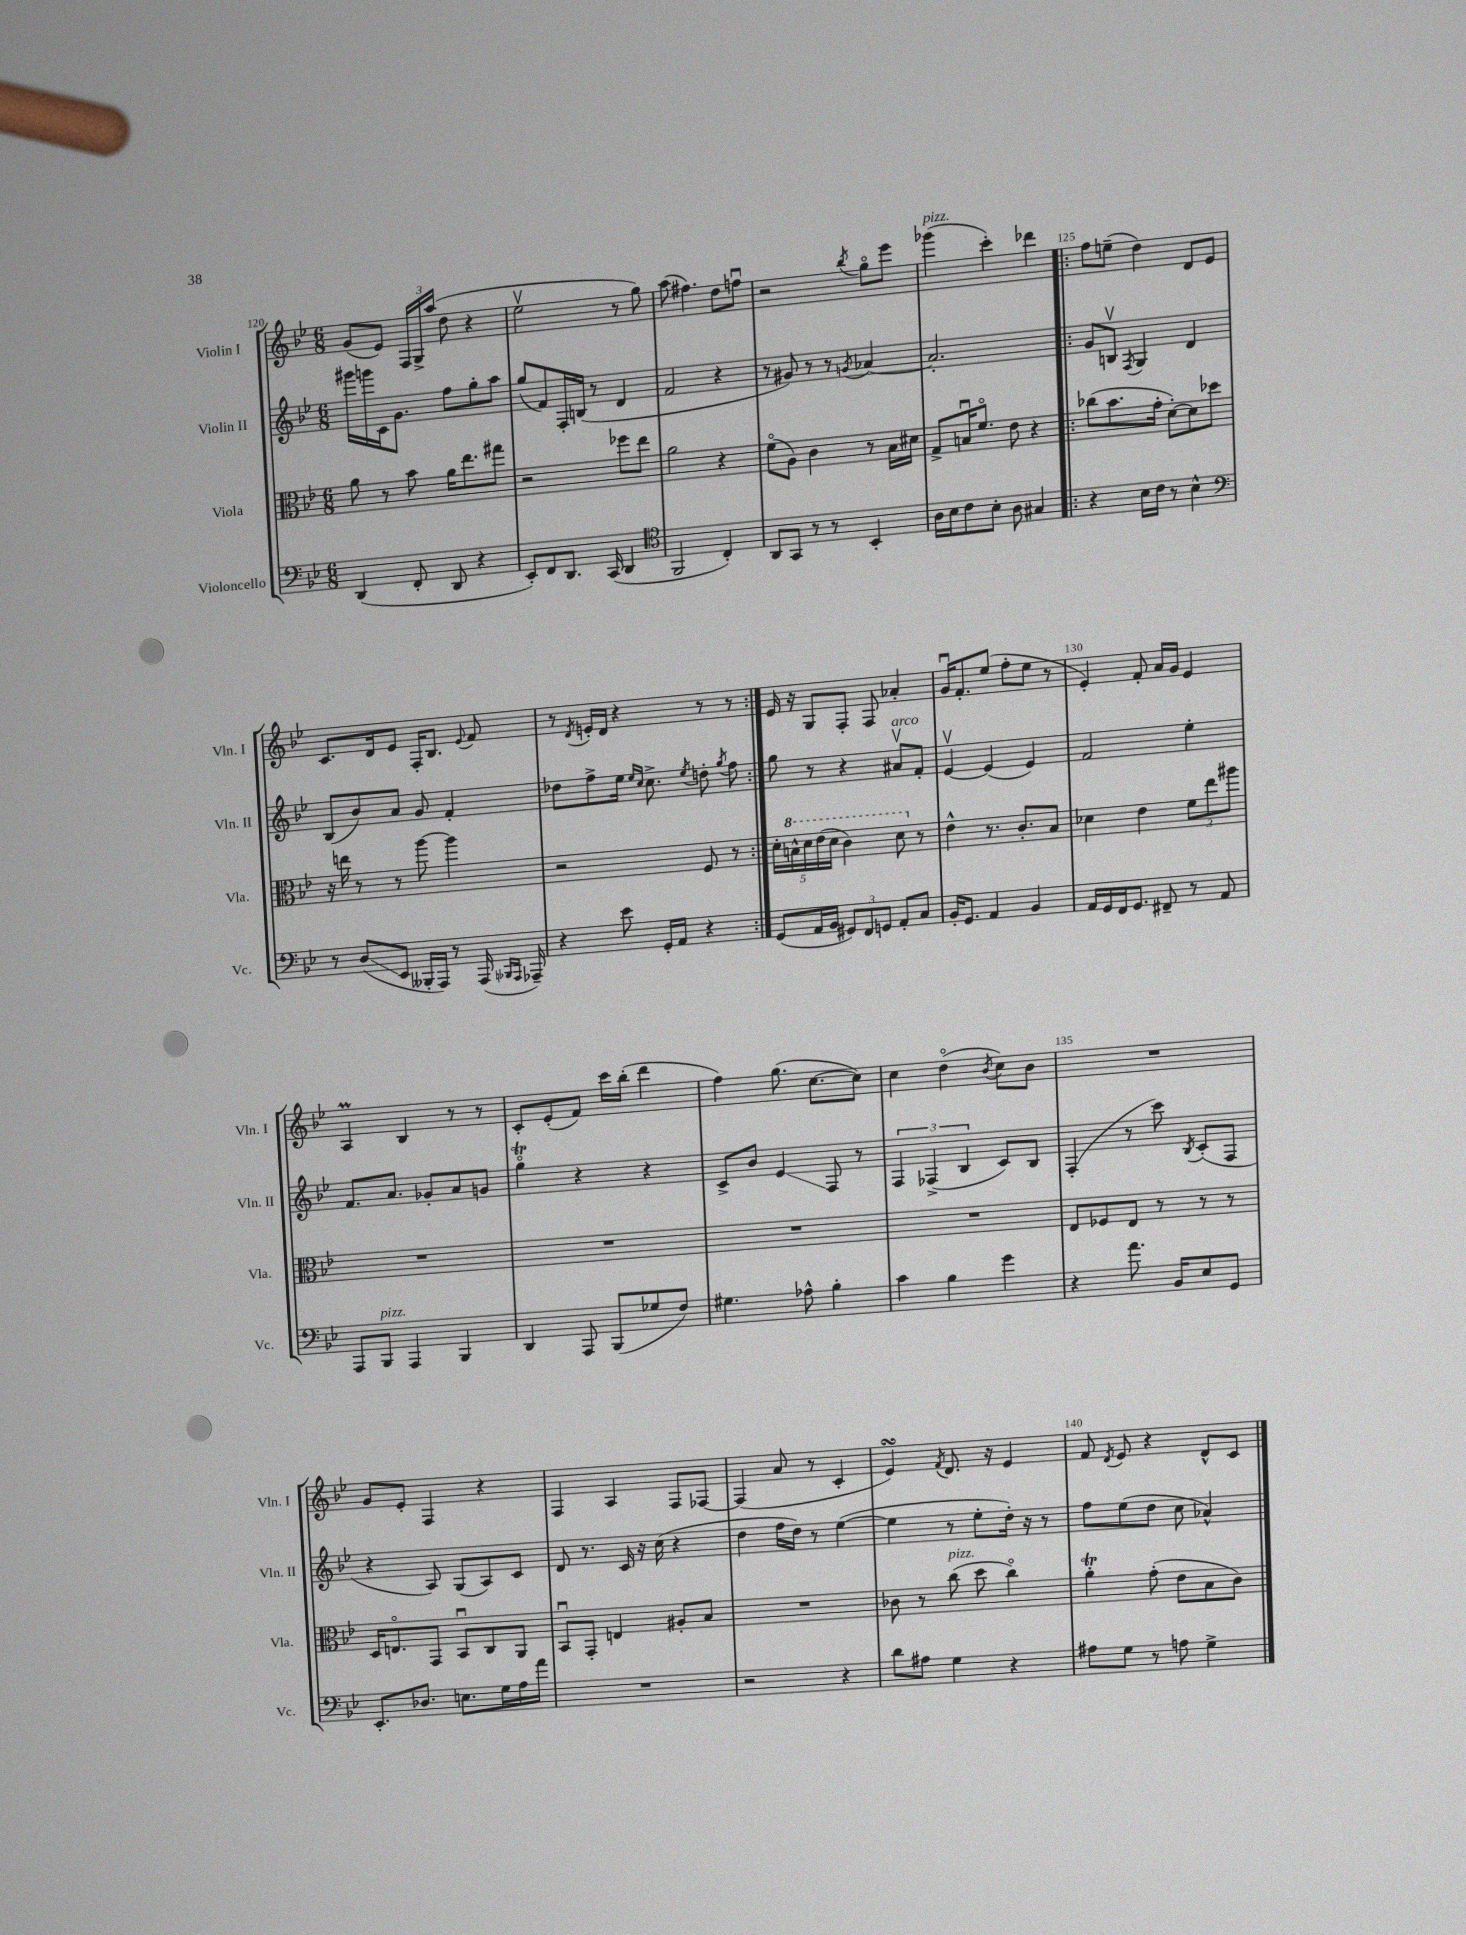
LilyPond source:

<<
\new StaffGroup <<
\new Staff = "s0" \with { instrumentName = "Violin I" shortInstrumentName = "Vln. I" } {
    \clef treble \key bes \major \numericTimeSignature \time 6/8
    \autoBeamOff g'8[( ees'8]) \tuplet 3/2 { f16[ g16-> a''16]( } d''8 r4 |
    ees''2\upbow r8 g''8) |
    a''8( fis''4.) d''8[ f''8]\downbow |
    r2 \acciaccatura { bes''8 } g''8[\flageolet ees'''8] |
    ges'''4^\markup { \italic "pizz." }( c'''4-.) des'''4 |
    \repeat volta 2 { f''8[ e''8]--( d''4) d'8[ ees'8] |
    c'8.[ d'16 ees'8] f16[-. bes8.] \appoggiatura { ees'8 } f'8 |
    r8 \acciaccatura { d'8 } e'16[-. d'16] r4 r8 r8 | }
    ees'16 r16 g8[ f8]-. f8 aes'4-. |
    g'16[\downbow f'8.-. ees''8]( f''8[-. ees''8] r8 |
    ees'4-.) f'8-. a'16[ g'16] ees'4 |
    a4\prall bes4 r8 r8 |
    c'8[-. ees'8-.( f'8]) c'''16[ bes''16]-.( d'''4 |
    f''4) g''8.( c''8.[~ c''8]) |
    c''4 d''4\flageolet( \acciaccatura { bes'8 } c''8[) bes'8] |
    R2. |
    g'8[ ees'8]-. f4 r4 |
    f4 a4 f8[ fes8]~ |
    fes4( a'8 r8 c'4-. |
    ees'4\turn) \acciaccatura { f'8 } d'8. r16 ees'4 |
    f'8 \acciaccatura { d'8 } ees'8 r4 d'8[-^ c'8] \bar "|." |
}
\new Staff = "s1" \with { instrumentName = "Violin II" shortInstrumentName = "Vln. II" } {
    \clef treble \key bes \major \numericTimeSignature \time 6/8
    \autoBeamOff gis'''16[ g'''16 c'16 g'8.] f''8[ g''8-. a''8] |
    g''8[( f'8) f16-. b16]( r8 d'4 |
    f'2 r4 |
    r8 gis'8) r8 r8 \acciaccatura { g'8 } aes'4~ |
    aes'2.-. |
    \repeat volta 2 { g'8[ b8]\upbow \acciaccatura { f8 } g4 d'4 |
    bes8[( bes'8) a'8] g'8 f'4-. |
    des''8[ f''8-> ees''16] \grace { ees''16[ c''16] } c''8.-> \acciaccatura { ees''8 } d''8-. \acciaccatura { g''8 } f''8 | }
    g''8 r8 r4 ais'8[\upbow^\markup { \italic "arco" } f'8]-. |
    ees'4~\upbow ees'4( ees'4) |
    f'2 ees''4-. |
    f'8.[ a'8.] ges'8[-. a'8 g'8] |
    g''4\flageolet\trill r4 r4 |
    c'8[-> bes'8] ees'4\glissando f8 r8 |
    \tuplet 3/2 { f4 fes4->( bes4 } c'8[) bes8] |
    f4-.( r8 c'''8) \acciaccatura { bes8 } c'8[-.( f8] |
    r4 a8) g8[( a8) c'8] |
    d'8 r8. c'16 r16 c''16( r4 |
    d''4 f''16[ d''16]) r8 ees''4~( |
    ees''4 r8 ees''8[-. d''16]-.) r16 r8 |
    f''8[ ees''8( d''8] c''8 aes'4-^) \bar "|." |
}
\new Staff = "s2" \with { instrumentName = "Viola" shortInstrumentName = "Vla." } {
    \clef alto \key bes \major \numericTimeSignature \time 6/8
    \autoBeamOff a'8 r8 bes'8 a'16[ ees''8. gis''8] |
    r2 fes''8[ ees''8] |
    a'2 r4 |
    f'8[\flageolet( a8]) c'4 r8 bes16[ dis'16] |
    g8[-> b16\downbow f'8.]\flageolet ees'8 r4 |
    \repeat volta 2 { ces''8[( bes'8. g'16]-. d'8[~-.) d'8 des''8] |
    r16 e''16 r8 r8 a''8~ a''4 |
    r2 f8 r8 | }
    \tuplet 5/4 { d'16[-. \ottava #1 b'16-^ d''16 ees''16( d''16] } c''4) d''8 \ottava #0 r8 |
    ees'4-^ r8. c'8.[-. bes8] |
    des'4 ees'4 \tuplet 3/2 { f'8[ ees''8 ais''8] } |
    R2. |
    R2. |
    R2. |
    R2. |
    ees8[ fes8 ees8] r8 r8 r8 |
    d16[ e8.\flageolet g,8] bes,8[\downbow c8 a,8] |
    bes,8[\downbow g,8]-. e4 ais8[-. bes8] |
    R2. |
    ces'8 r8 c''8^\markup { \italic "pizz." }( d''8 c''4\flageolet) |
    a'4-.\trill g'8-.( ees'8[ bes8 c'8]) \bar "|." |
}
\new Staff = "s3" \with { instrumentName = "Violoncello" shortInstrumentName = "Vc." } {
    \clef bass \key bes \major \numericTimeSignature \time 6/8
    \autoBeamOff d,4( f,8-. d,8 r4 |
    ees,8[-.) f,8 d,8.] c,16( d,4 |
    \clef tenor f,2 c4-.) |
    a,8[ g,8] r8 r8 bes,4-. |
    a16[ bes16 c'8 bes8]-. a8 gis4 |
    \repeat volta 2 { r4 bes16[ c'16] r8 bes4-^ |
    \clef bass r8 d8[\glissando( ees,8] beses,,16[-. a,,16]) r8 a,,16( \grace { bes,,16[ a,,16] } aes,,16--) |
    r4 ees'8 g,16[-. a,16] r4 | }
    g,8[( a,16 bes,16] \tuplet 3/2 { gis,8[) f,8 g,8] } a,8[-. c8] |
    bes,16[-. g,8.] a,4 bes,4 |
    a,16[ g,16 f,16 g,8.] fis,8-- r8 a,8 |
    a,,8[ bes,,8]^\markup { \italic "pizz." } a,,4 bes,,4 |
    d,4 a,,8 bes,,8[( ges8 f8]) |
    gis4. aes8-^ bes4-. |
    c'4 bes4 g'4 |
    r4 a'8. bes,16[ ees8 g,8] |
    ees,8.[-. des8.] e8.[ g16 a16 a'16] |
    R2. |
    r2 r4 |
    d'8[ ais8] g4 r4 |
    ais8[ g8] r8 a8 g4-> \bar "|." |
}
>>
>>
\layout { \context { \Score currentBarNumber = #120 \override BarNumber.break-visibility = ##(#f #t #t) barNumberVisibility = #(every-nth-bar-number-visible 5) } }
